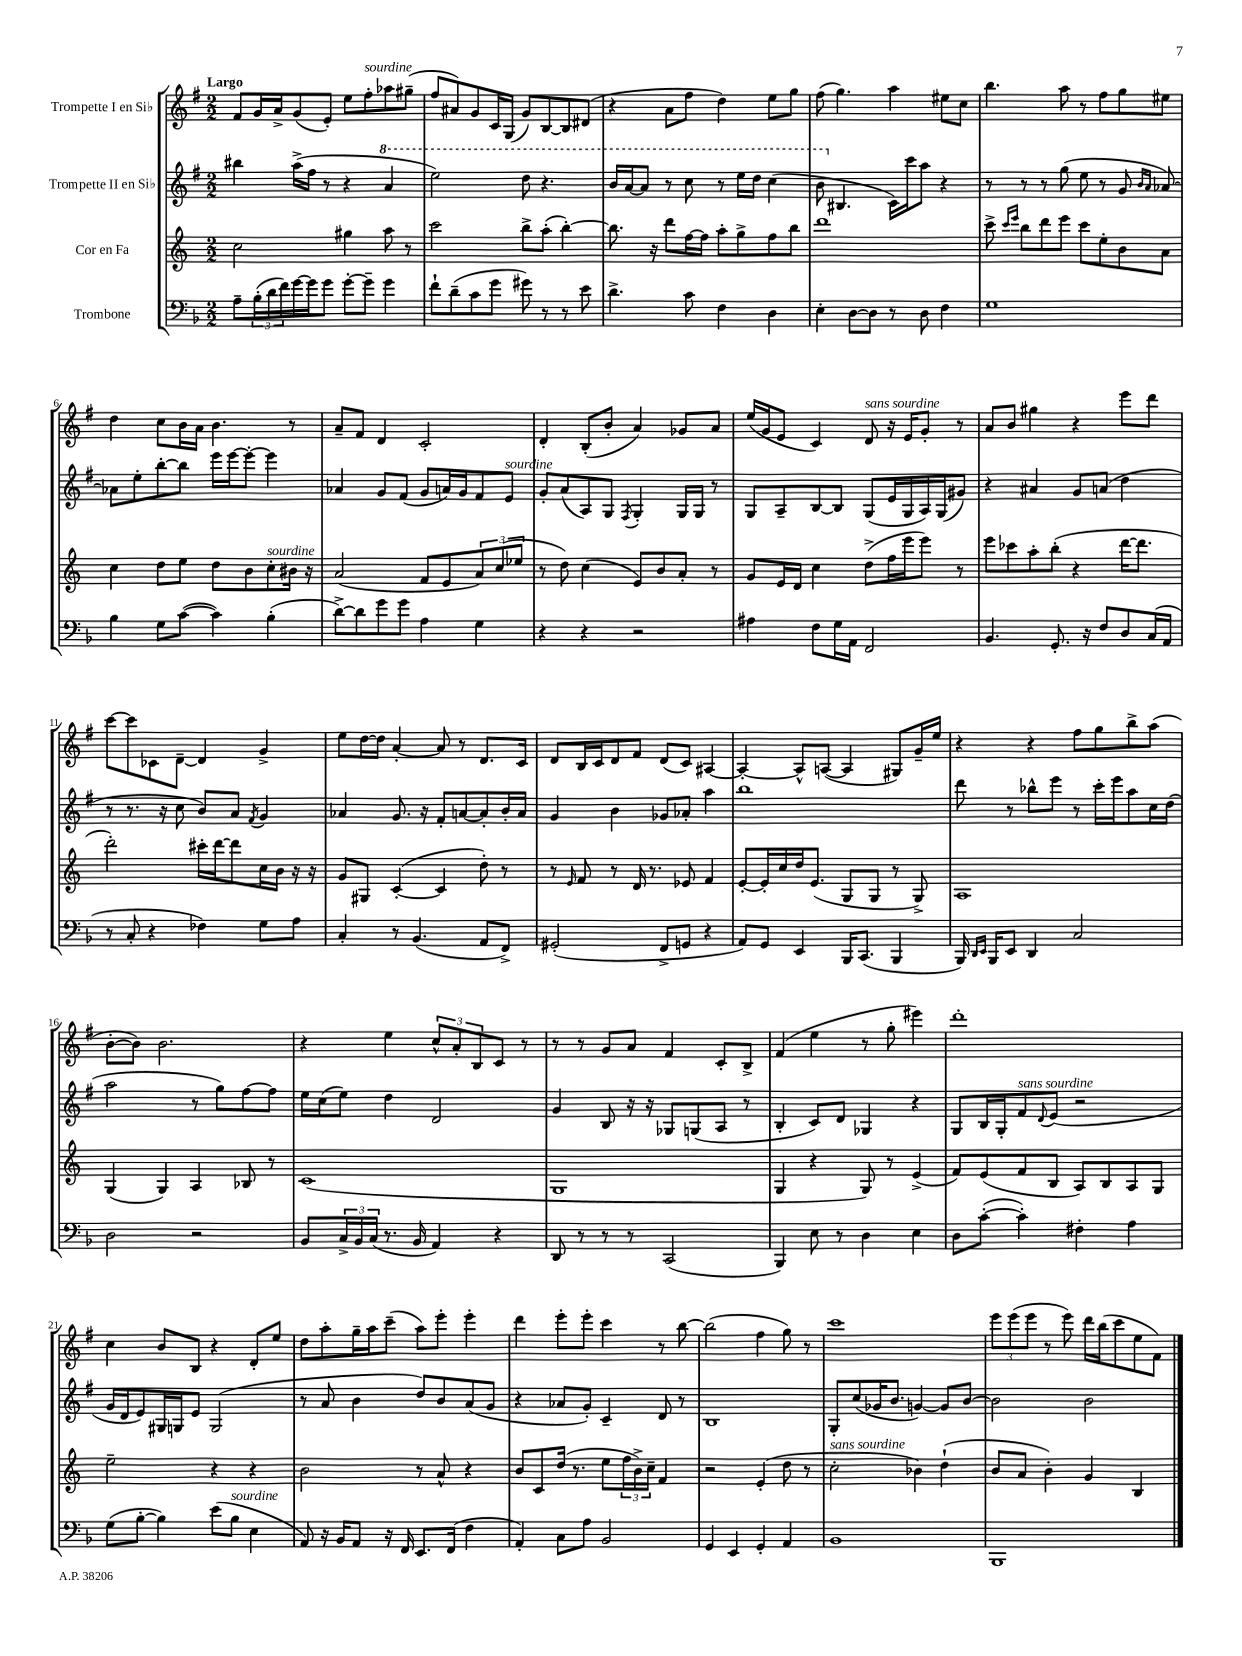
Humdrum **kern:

**kern	**kern	**kern	**kern
*staff4	*staff3	*staff2	*staff1
*clefF4	*clefG2	*clefG2	*clefG2
*k[b-]	*k[]	*k[f#]	*k[f#]
*M2/2	*M2/2	*M2/2	*M2/2
8A~	2cc	4bb#	8f#
(24B-'	.	.	16g
24d	.	.	.
.	.	.	16a^
24f)	.	.	.
[16g	.	(16aa^	(8g
16g]	.	16ff#	.
8g	.	8r	8e')
[8g'	4gg#	4r	8ee
8g~]	.	.	8ff#'
4g	8aa	4aa	8aa-
.	8r	.	(8gg#~
=	=	=	=
8f`	2ccc	2eee)	8ff#
(8d~	.	.	8a#)
8c	.	.	8g
8g	.	.	16c
.	.	.	(16G
8g#)	8bb^	8ddd	8g)
8r	(8aa'	4.r	[8B
8r	[4bb')	.	8B]
8e	.	.	(8d#
=	=	=	=
4.d^	8.bb]	16bb	4r
.	.	[16aa	.
.	.	8aa]	.
.	16r	.	.
.	8ddd	8r	8a
8c	[16ff	8ccc	8ff#
.	16ff]	.	.
4F	8aa'	8r	4dd)
.	8gg^	16eee	.
.	.	16ddd	.
4D	8ff	(4ccc	8ee
.	8bb	.	8gg
=	=	=	=
4E'	1ddd	8bb	(8ff#
.	.	4.B#	4.gg)
[8D	.	.	.
8D]	.	.	.
8r	.	16c)	4aa
.	.	16ccc	.
8D	.	8aa	.
4F	.	4r	8ee#
.	.	.	8cc
=	=	=	=
1G	8ccc^	8r	4.bb
.	16qqccc	.	.
.	16qqeee	.	.
.	8bb	8r	.
.	8ddd	8r	.
.	8eee	(8gg	8aa
.	8ccc	8ee	8r
.	8ee'	8r	8ff#
.	8b	8g	8gg
.	.	16qqb	.
.	.	16qqa	.
.	8a	[8a-)	8ee#
=	=	=	=
4B-	4cc	8a-]	4dd
.	.	8ee'	.
8G	8dd	[8bb'	8cc
([8c	8ee	8bb]	16b
.	.	.	16a
4c])	8dd	16eee	4.b
.	.	[16eee	.
.	8b	8eee'_	.
(4B-'	8cc'	4eee]	.
.	16b#	.	8r
.	16r	.	.
=	=	=	=
[8d^)	(2a	4a-	8a~
8d]	.	.	8f#
8g	.	8g	4d
8g	.	(8f#	.
4A	8f	8g	2c'
.	8e	16a)	.
.	.	16g	.
4G	12a)	8f#	.
.	(12cc	.	.
.	.	8e	.
.	12ee-	.	.
=	=	=	=
4r	8r	8g'	4d'
.	8dd)	(8a	.
4r	(4cc	8A)	(8B'
.	.	8G	8b'
.	.	8qF#	.
2r	8e)	4G'	4a)
.	8b	.	.
.	8a'	16G	8g-
.	.	16G	.
.	8r	8r	8a
=	=	=	=
4A#	8g	8G	(16ee
.	.	.	16g
.	16e	8A~	8e
.	16d	.	.
8F	4cc	[8B	4c)
16G	.	8B]	.
16AA	.	.	.
2FF	(8dd^	(8G	8d
.	16ff	16e	16r
.	16eee	16G	16e
.	8eee)	16A)	8g'
.	.	(16G	.
.	8r	8g#)	8r
=	=	=	=
4.BB-	8eee	4r	8a
.	8ccc-	.	8b
.	8aa'	4a#	4gg#
8.GG'	(8bb'	.	.
.	4r	8g	4r
16r	.	.	.
8F	.	(8a	.
8D	[16ddd	4dd	8eee
.	8.ddd]	.	.
(16C	.	.	8ddd
16AA	.	.	.
=	=	=	=
8r	2ddd')	8r	[8ccc
8C'	.	8.r	8ccc]
4r	.	.	8c-
.	.	16r	.
.	.	8cc	[8d~
4F-)	16ccc#'	8b)	4d]
.	[16ddd	.	.
.	8ddd]	8a	.
.	.	8qf#	.
8G	16cc	4g	4g^
.	16b	.	.
8A	16r	.	.
.	16r	.	.
=	=	=	=
4C'	8g	4a-	8ee
.	8G#	.	[16dd
.	.	.	16dd]
8r	([4c'	8.g	[4a'
(4.BB-	.	.	.
.	.	16r	.
.	4c]	8f#'	8a]
.	.	[8a	8r
8AA	8dd')	8a']	8.d
8FF^)	8r	16b'	.
.	.	16a	16c
=	=	=	=
(2GG#'	8r	4g	8d
.	16qqe	.	.
.	8f	.	16B
.	.	.	16c
.	8r	4b	8d
.	16d	.	8f#
.	8.r	.	.
8FF^	.	8g-	(8d
8GG	8e-	8a-'	8c)
4r	4f	4aa	[4A#
=	=	=	=
8AA)	[8e'	1bb	4A#'_
8GG	16e']	.	.
.	16cc	.	.
4EE	16dd	.	8A#^^]
.	(8.e	.	.
.	.	.	([8A
16BBB-	8G	.	4A]
(8.CC	.	.	.
.	8G	.	.
4BBB-	8r	.	8G#)
.	8G^)	.	16g~
.	.	.	16ee
=	=	=	=
16BBB-)	1A	8ddd	4r
16qqDD	.	.	.
16qqEE	.	.	.
16BBB-	.	.	.
8EE	.	8r	.
4DD	.	8bb-^^	4r
.	.	8eee	.
2C	.	8r	8ff#
.	.	16ccc'	8gg
.	.	16eee	.
.	.	8aa	8bb^
.	.	16cc	(8aa
.	.	(16dd	.
=	=	=	=
2D	(4G	2aa	[8b'
.	.	.	8b])
.	4G)	.	2.b
2r	4A	8r	.
.	.	8gg)	.
.	8B-	[8ff#	.
.	8r	8ff#]	.
=	=	=	=
8BB-	(1c	16ee	4r
.	.	(16cc	.
24C^	.	8ee)	.
24BB-	.	.	.
(24C	.	.	.
8.r	.	4dd	4ee
16BB-	.	.	.
4AA)	.	2d	12cc^^
.	.	.	12a'
.	.	.	12B
4r	.	.	8c
.	.	.	8r
=	=	=	=
8DD	1G	4g	8r
8r	.	.	8r
8r	.	8B	8g
8r	.	16r	8a
.	.	16r	.
(2CC	.	8G-	4f#
.	.	(8G	.
.	.	8A	8c'
.	.	8r	8B^
=	=	=	=
4BBB-)	4G	4B'	(4f#
8E	4r	8c)	4ee
8r	.	8d	.
4D	8G)	4G-	8r
.	8r	.	8gg'
4E	(4e^	4r	4eee#)
=	=	=	=
8D	8f)	8G	1ddd'
([8c'	(8e	16B	.
.	.	16G'	.
4c'])	8f	8f#	.
.	.	8qqd	.
.	8B	(8e	.
4F#'	8A)	2r	.
.	8B	.	.
4A	8A	.	.
.	8G	.	.
=	=	=	=
(8G	2ee~	16g	4cc
.	.	16d	.
[8B-'	.	8e)	.
4B-])	.	16G#	8b
.	.	16G	.
.	.	8e	8B
(8e	4r	(2G	4r
8B-	.	.	.
4E	4r	.	8d'
.	.	.	8ee
=	=	=	=
8AA)	2b	8r	8dd
16r	.	8a	8aa'
16BB-	.	.	.
8AA	.	4b	16gg~
.	.	.	16aa
16r	.	.	(8ccc~
16FF	.	.	.
8.EE	8r	8dd)	8aa)
.	8a^^	8b	8eee'
(16FF	.	.	.
4F	4r	(8a	4eee'
.	.	8g	.
=	=	=	=
4AA')	8b	4r	4ddd
.	8c	.	.
8C	(16dd	8a-	8eee'
.	8.r	.	.
8A	.	8g')	8eee'
2BB-	8ee	4c~	4ccc
.	24ff	.	.
.	24b^)	.	.
.	24cc~	.	.
.	4f	8d	8r
.	.	8r	[8bb
=	=	=	=
4GG	2r	1B	(2bb]
4EE	.	.	.
4GG'	(4e'	.	4ff#
4AA	8dd	.	8gg)
.	8r	.	8r
=	=	=	=
1BB-	2cc'	8G'	1ccc
.	.	(8cc	.
.	.	16g-	.
.	.	8.b	.
.	4b-)	[4g)	.
.	(4dd`	8g]	.
.	.	[8b	.
=	=	=	=
1BBB-	8b	2b]	12eee
.	.	.	(12eee
.	8a	.	.
.	.	.	12eee
.	4b')	.	8r
.	.	.	8eee)
.	4g	2b	16ddd
.	.	.	(16bb
.	.	.	8ccc
.	4B	.	8ee
.	.	.	8f#)
==	==	==	==
*-	*-	*-	*-
